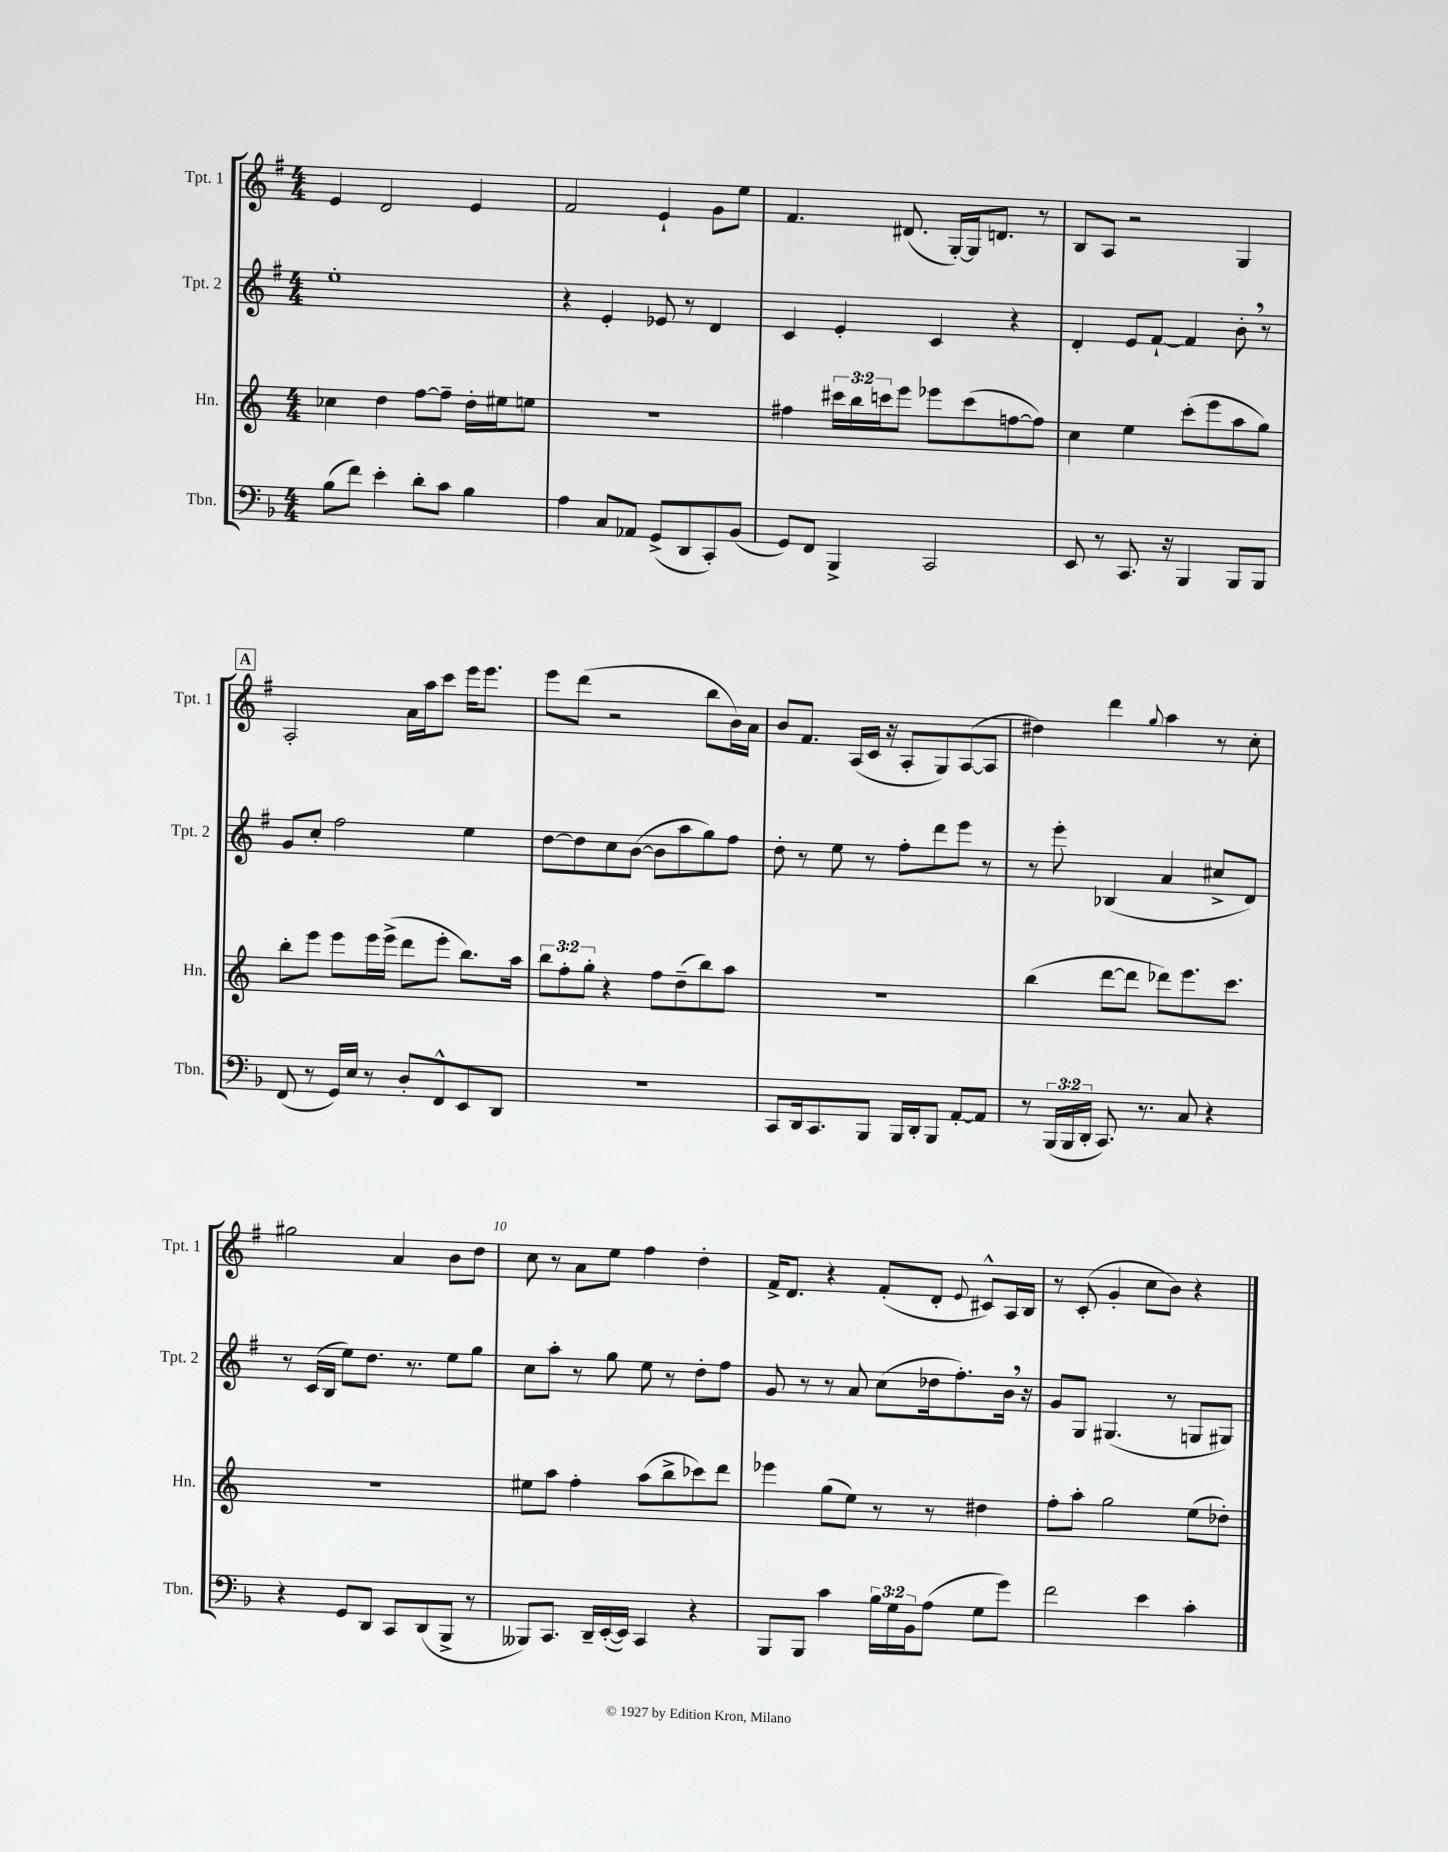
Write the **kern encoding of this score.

**kern	**kern	**kern	**kern
*staff4	*staff3	*staff2	*staff1
*clefF4	*clefG2	*clefG2	*clefG2
*k[b-]	*k[]	*k[f#]	*k[f#]
*M4/4	*M4/4	*M4/4	*M4/4
(8B-	4cc-	1ee'	4e
8f)	.	.	.
4e'	4dd	.	2d
8d'	[8ff	.	.
8c	8ff~]	.	.
4B-	16dd'	.	4e
.	16ee#	.	.
.	8ee	.	.
=	=	=	=
4A	1r	4r	2f#
8C	.	4e'	.
8AA-	.	.	.
(8GG^	.	8e-	4e`
8DD	.	8r	.
8CC')	.	4d	8g
(8BB-	.	.	8ee
=	=	=	=
8GG)	4ff#	4c	4.f#
8FF	.	.	.
4BBB-^	24ccc#	4e'	.
.	24bb	.	.
.	24ccc	.	.
.	8eee	.	(8.d#
2CC	8eee-	4c	.
.	.	.	[16G')
.	(8ccc	.	16G]
.	.	.	8.d
.	[8ff	4r	.
.	8ff])	.	8r
=	=	=	=
8EE	4cc	4d'	8B
8r	.	.	8A
8.CC	4ee	8e	2r
.	.	[8f#`	.
16r	.	.	.
4BBB-	(8ccc'	4f#]	.
.	8eee	.	.
8BBB-	8aa	8b'	4G
8BBB-	8gg)	8r	.
=	=	=	=
(8FF	8bb'	8g	2A'
8r	8eee	8cc'	.
16GG)	8eee	2ff#	.
16E	.	.	.
8r	16eee	.	.
.	(16eee^	.	.
8D'	8ddd	.	16a
.	.	.	16aa
8FF^^	8eee'	.	8ccc
8EE	8.bb)	4ee	16eee
.	.	.	8.eee
8DD	.	.	.
.	16aa	.	.
=	=	=	=
1r	12bb	[8dd	8eee
.	12ff'	.	.
.	.	8dd]	(8ddd
.	12gg'	.	.
.	4r	8cc	2r
.	.	([8b	.
.	8ff	8b]	.
.	(8dd~	8aa	.
.	8bb)	8gg)	8bb
.	8aa	8ff#	16b)
.	.	.	16a
=	=	=	=
8CC	1r	8dd'	8b
16DD	.	8r	8.f#
8.CC	.	.	.
.	.	8ee	.
.	.	.	(16A
8BBB-	.	8r	16c
.	.	.	16r
16BBB-	.	8ff#'	8A'
16DD'	.	.	.
8BBB-	.	8ddd	8G)
[8AA'	.	8eee	([8A
8AA]	.	8r	8A]
=	=	=	=
8r	(4bb	8r	4dd#)
(24BBB-	.	8eee'	.
24BBB-	.	.	.
24DD'	.	.	.
8.CC)	[8ddd	(4B-	4ddd
.	8ddd]	.	.
8.r	.	.	.
.	.	.	8qqgg
.	8ddd-)	4a	4aa
8C	8.eee	.	.
4r	.	8cc#^	8r
.	8.ccc	.	.
.	.	8d)	8cc'
=	=	=	=
4r	1r	8r	2gg#
.	.	(16c	.
.	.	16B	.
8GG	.	8ee)	.
8DD	.	8.dd	.
8CC	.	.	4a
.	.	8.r	.
(8DD	.	.	.
8BBB-^	.	8ee	8b
8r	.	8gg	8dd
=	=	=	=
8BBB--)	8ee#	8cc	8cc
8.CC	8aa	8aa'	8r
.	4ff'	8r	8a
16DD~	.	.	.
([16EE'	.	8gg	8ee
16EE])	.	.	.
4CC	(8aa	8ee	4ff#
.	8bb^	8r	.
4r	8ccc-)	8dd'	4dd'
.	8ddd	8ff#	.
=	=	=	=
8BBB-	4eee-	8g	16f#^
.	.	.	8.d
8BBB-	.	8r	.
4c	(8gg	8r	4r
.	8ee)	8a	.
24B-	8r	(8cc	(8f#'
24G	.	.	.
24BB-	.	.	.
(8A	8r	16dd-	8d'
.	.	8.ff#')	.
.	.	.	8qqe
8G	4dd#	.	8c#^^)
8g)	.	16b	16A
.	.	16r	16B
=	=	=	=
2f	8ff'	8g	8r
.	8aa'	8G	(8c'
.	2gg	(4.G#	4g'
4e	.	.	8cc
.	.	8r	8b)
4c'	(8ee	8G	4r
.	8dd-')	8G#)	.
==	==	==	==
*-	*-	*-	*-
